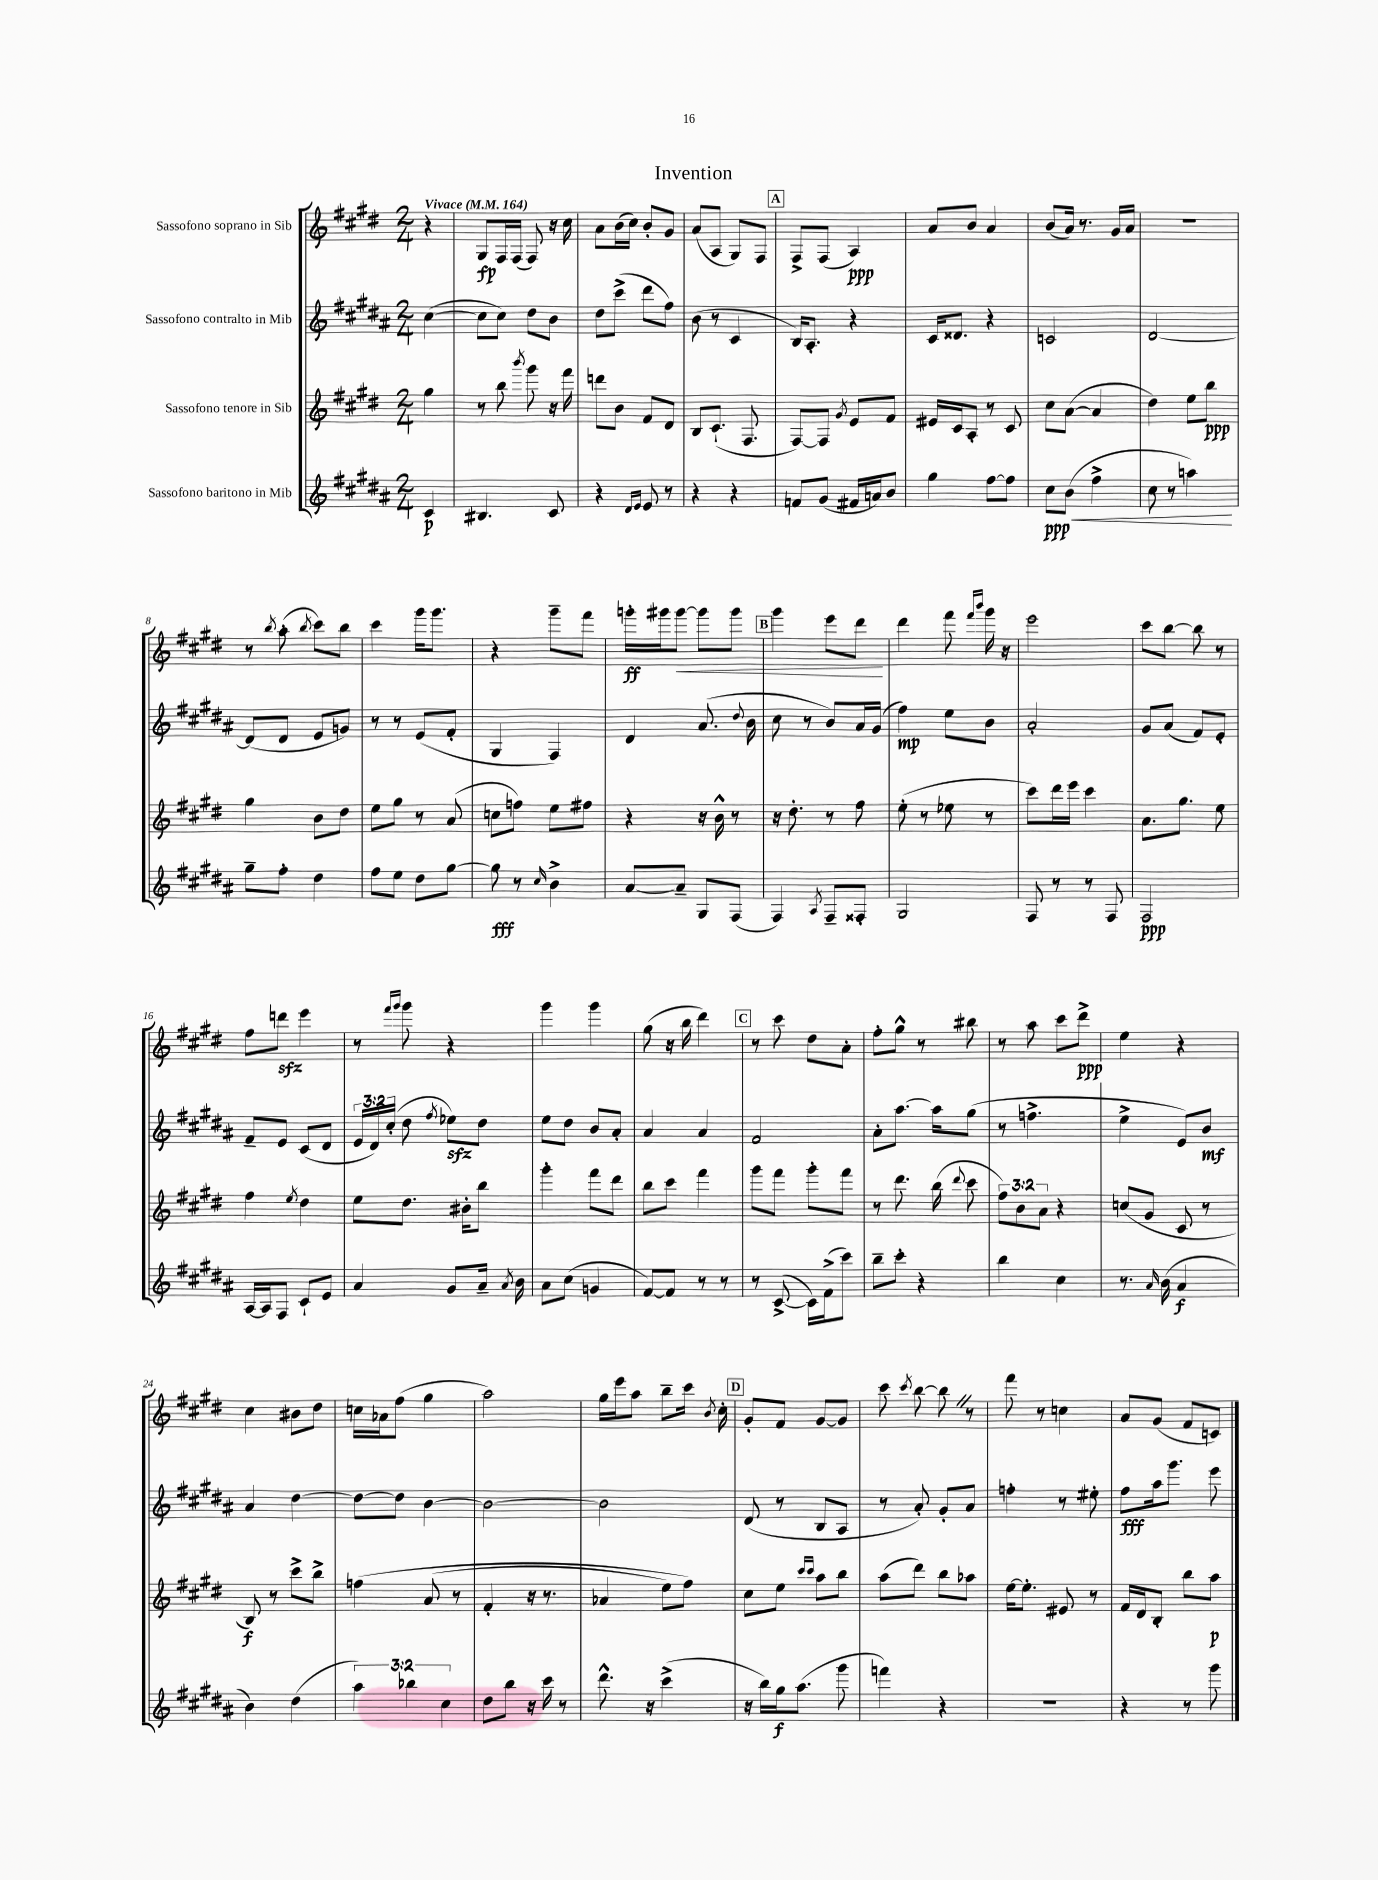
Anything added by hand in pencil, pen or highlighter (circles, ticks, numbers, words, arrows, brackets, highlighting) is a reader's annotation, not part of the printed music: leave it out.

**kern	**dynam	**kern	**dynam	**kern	**dynam	**kern	**dynam
*part4	*part4	*part3	*part3	*part2	*part2	*part1	*part1
*staff4	*staff4	*staff3	*staff3	*staff2	*staff2	*staff1	*staff1
*I"Sassofono baritono in Mib	*	*I"Sassofono tenore in Sib	*	*I"Sassofono contralto in Mib	*	*I"Sassofono soprano in Sib	*
*clefG2	*	*clefG2	*	*clefG2	*	*clefG2	*
*k[f#c#g#d#a#]	*	*k[f#c#g#d#]	*	*k[f#c#g#d#a#]	*	*k[f#c#g#d#]	*
*M2/4	*	*M2/4	*	*M2/4	*	*M2/4	*
*MM164	*	*MM164	*	*MM164	*	*MM164	*
=	=	=	=	=	=	=	=
!	!	!	!	!	!	!LO:TX:a:B:t=Vivace	!
4c#/	p	4gg#\	.	([4cc#\	.	4r	.
=1	=1	=1	=1	=1	=1	=1	=1
4.B#X/	.	8r	.	8cc#\L]	.	8G#/L	fp
.	.	8bb\	.	8cc#\J)	.	16F#/L	.
.	.	.	.	.	.	(16F#/JJ	.
.	.	8qbbb/	.	.	.	.	.
.	.	8ggg#\	.	8dd#\L	.	8F#/)	.
8c#/	.	16r	.	8b\J	.	16r	.
.	.	16fff#\	.	.	.	16cc#\	.
=2	=2	=2	=2	=2	=2	=2	=2
4r	.	8dddn\L	.	8dd#\L	.	8a\L	.
.	.	8b\J	.	(8ccc#^\J	.	(16b\L	.
.	.	.	.	.	.	16cc#\JJ)	.
16qqd#/LL	.	.	.	.	.	.	.
16qqe/JJ	.	.	.	.	.	.	.
8e/	.	8f#/L	.	8ddd#\L	.	8b'/L	.
8r	.	8d#/J	.	8ff#\J)	.	8g#/J	.
=3	=3	=3	=3	=3	=3	=3	=3
4r	.	8B/L	.	(8b\	.	(8a/L	.
.	.	(8.c#`/J	.	8r	.	8A/J	.
4r	.	.	.	4c#/	.	8G#/L)	.
.	.	8.F#/	.	.	.	.	.
.	.	.	.	.	.	8F#/J	.
!!LO:REH:place=s1:t=A
=4	=4	=4	=4	=4	=4	=4	=4
8fn/L	.	[8F#/L)	.	16B/KL)	.	8F#^/L	.
.	.	.	.	8.A#'/J	.	.	.
(8g#/J	.	8F#/J]	.	.	.	(8F#/J	.
.	.	8qg#/	.	.	.	.	.
16f#X/LL	.	8e/L	.	4r	.	4A/)	ppp
16an/J)	.	.	.	.	.	.	.
8b/J	.	8f#/J	.	.	.	.	.
=5	=5	=5	=5	=5	=5	=5	=5
4gg#\	.	16e#X/LL	.	16c#/KL	.	8a/L	.
.	.	16c#/J	.	8.d##X/J	.	.	.
.	.	8A'/J	.	.	.	8b/J	.
[8ff#\L	.	8r	.	4r	.	4a/	.
8ff#\J]	.	8c#/	.	.	.	.	.
=6	=6	=6	=6	=6	=6	=6	=6
!	!LO:HP:b	!	!	!	!	!	!
8cc#\L	< ppp	8cc#\L	.	2cn/	.	(8b/L	.
(8b\J	.	([8a\J	.	.	.	16a/Jk)	.
.	.	.	.	.	.	8.r	.
4ff#^\	.	4a/]	.	.	.	.	.
.	.	.	.	.	.	16g#/LL	.
.	.	.	.	.	.	16a/JJ	.
=7	=7	=7	=7	=7	=7	=7	=7
8cc#\	.	4dd#\)	.	[2d#/	.	2r	.
8r	.	.	.	.	.	.	.
4aan\)	.	8ee\L	.	.	.	.	.
.	.	8bb\J	ppp	.	.	.	.
.	[	.	.	.	.	.	.
!!LO:LB:g=z
=8	=8	=8	=8	=8	=8	=8	=8
8gg#~\L	.	4gg#\	.	(8d#/L]	.	8r	.
.	.	.	.	.	.	8qbb/	.
8ff#'\J	.	.	.	8d#/J	.	(8aa'\	.
.	.	.	.	.	.	8qbb/	.
4dd#\	.	8b\L	.	8e/L	.	8ccc#\L)	.
.	.	8dd#\J	.	8gn/J)	.	8bb\J	.
=9	=9	=9	=9	=9	=9	=9	=9
8ff#\L	.	8ee\L	.	8r	.	4ccc#\	.
8ee\J	.	8gg#\J	.	8r	.	.	.
8dd#\L	.	8r	.	(8e/L	.	16ggg#\KL	.
.	.	.	.	.	.	8.ggg#\J	.
[8gg#\J	.	(8a/	.	8f#'/J	.	.	.
=10	=10	=10	=10	=10	=10	=10	=10
8gg#\]	fff	8ccn\L	.	4G#/	.	4r	.
8r	.	8ffn\J)	.	.	.	.	.
16qqcc#/	.	.	.	.	.	.	.
4b^\	.	8ee\L	.	4F#/)	.	8ggg#~\L	.
.	.	8ff#X\J	.	.	.	8fff#\J	.
=11	=11	=11	=11	=11	=11	=11	=11
[8a#/L	.	4r	.	4d#/	.	16gggn'\LL	ff
.	.	.	.	.	.	16ggg#X\J	.
!	!	!	!	!	!	!	!LO:HP:b
8a#~/J]	.	.	.	.	.	[8ggg#\J	<
8G#/L	.	16r	.	(8.a#/	.	8ggg#\L]	.
.	.	16b^^\	.	.	.	.	.
(8F#/J	.	8r	.	.	.	8ggg#\J	.
.	.	.	.	8qqdd#/	.	.	.
.	.	.	.	16b\	.	.	.
!!LO:REH:place=s1:t=B
=12	=12	=12	=12	=12	=12	=12	=12
4F#/)	.	16r	.	8cc#\	.	4ggg#\	.
.	.	8.dd#'\	.	.	.	.	.
.	.	.	.	8r	.	.	.
8qA#/	.	.	.	.	.	.	.
8F#~/L	.	8r	.	8b/L)	.	8eee\L	.
8F##X'/J	.	8ff#\	.	16a#/L	.	8ddd#\J	.
.	.	.	.	(16g#/JJ	.	.	.
.	.	.	.	.	.	.	[
=13	=13	=13	=13	=13	=13	=13	=13
2G#/	.	(8ee'\	.	4ff#\)	mp	4ddd#\	.
.	.	8r	.	.	.	.	.
.	.	8ee-X\	.	8ee\L	.	8fff#\	.
.	.	.	.	.	.	16qqfff#/LL	.
.	.	.	.	.	.	16qqbbb/JJ	.
.	.	8r	.	8b\J	.	16ggg#\	.
.	.	.	.	.	.	16r	.
=14	=14	=14	=14	=14	=14	=14	=14
8F#/	.	8ccc#\L)	.	2a#'/	.	2eee\	.
8r	.	16ddd#\L	.	.	.	.	.
.	.	16eee\JJ	.	.	.	.	.
8r	.	4ccc#\	.	.	.	.	.
8F#/	.	.	.	.	.	.	.
=15	=15	=15	=15	=15	=15	=15	=15
2F#/	ppp	8.a\L	.	8g#/L	.	8ccc#\L	.
.	.	.	.	(8a#/J	.	[8bb\J	.
.	.	8.gg#\J	.	.	.	.	.
.	.	.	.	8f#/L)	.	8bb\]	.
.	.	8ee\	.	8e'/J	.	8r	.
!!LO:LB:g=z
=16	=16	=16	=16	=16	=16	=16	=16
[16A#/LL	.	4ff#\	.	8f#~/L	.	8ff#\L	.
16A#/J]	.	.	.	.	.	.	.
8F#/J	.	.	.	8e/J	.	8dddnzz\J	.
.	.	8qee/	.	.	.	.	.
8c#`/L	.	4dd#\	.	(8c#/L	.	4eee\	.
8e/J	.	.	.	8d#/J	.	.	.
=17	=17	=17	=17	=17	=17	=17	=17
4a#/	.	8ee\L	.	24e/LL	.	8r	.
.	.	.	.	24d#/)	.	.	.
.	.	.	.	(24cc#'/JJ	.	.	.
.	.	.	.	.	.	16qqfff#/LL	.
.	.	.	.	.	.	16qqggg#/JJ	.
.	.	8.dd#\J	.	8dd#\	.	8ggg#\	.
.	.	.	.	8qff#/	.	.	.
8g#/L	.	.	.	8ee-Xzz\L)	.	4r	.
.	.	16b#X'\KL	.	.	.	.	.
16a#~/Jk	.	8bb\J	.	8dd#\J	.	.	.
8qa#/	.	.	.	.	.	.	.
16b\	.	.	.	.	.	.	.
=18	=18	=18	=18	=18	=18	=18	=18
8a#\L	.	4ggg#'\	.	8ee\L	.	4ggg#\	.
(8cc#\J	.	.	.	8dd#\J	.	.	.
4gn/	.	8fff#\L	.	8b/L	.	4ggg#\	.
.	.	8ddd#\J	.	8a#'/J	.	.	.
=19	=19	=19	=19	=19	=19	=19	=19
[8f#/L)	.	8bb\L	.	4a#/	.	(8gg#\	.
8f#/J]	.	8ccc#\J	.	.	.	16r	.
.	.	.	.	.	.	16bb\	.
8r	.	4fff#\	.	4a#/	.	4ddd#\)	.
8r	.	.	.	.	.	.	.
!!LO:REH:place=s1:t=C
=20	=20	=20	=20	=20	=20	=20	=20
8r	.	8ggg#\L	.	2f#/	.	8r	.
([8c#^/	.	8fff#\J	.	.	.	8ccc#\	.
16c#\LL])	.	8ggg#'\L	.	.	.	8dd#\L	.
(16f#^\J	.	.	.	.	.	.	.
8ccc#\J)	.	8fff#\J	.	.	.	8a'\J	.
=21	=21	=21	=21	=21	=21	=21	=21
8bb~\L	.	8r	.	8a#'\L	.	8ff#'\L	.
8ccc#'\J	.	8.ddd#\	.	[8.aa#\J	.	8gg#^^\J	.
4r	.	.	.	.	.	8r	.
.	.	(16bb\	.	16aa#\KL]	.	.	.
.	.	8qqddd#/	.	.	.	.	.
.	.	8ccc#\	.	(8gg#\J	.	8bb#X\	.
=22	=22	=22	=22	=22	=22	=22	=22
4bb\	.	12ff#\L)	.	8r	.	8r	.
.	.	12b\	.	.	.	.	.
.	.	.	.	4.ffn^\	.	8aa\	.
.	.	12a\J	.	.	.	.	.
4cc#\	.	4r	.	.	.	8ccc#\L	.
.	.	.	.	.	.	8ddd#^\J	ppp
=23	=23	=23	=23	=23	=23	=23	=23
8.r	.	(8ccn/L	.	4ee^\	.	4ee\	.
.	.	8g#/J	.	.	.	.	.
16qqa#/	.	.	.	.	.	.	.
(16b\	.	.	.	.	.	.	.
4a#/	f	8c#/	.	8e/L)	.	4r	.
.	.	8r	.	8b/J	mf	.	.
!!LO:LB:g=z
=24	=24	=24	=24	=24	=24	=24	=24
4b\)	.	8B/)	f	4a#/	.	4cc#\	.
.	.	8r	.	.	.	.	.
(4dd#\	.	8ccc#^\L	.	[4dd#\	.	8b#X\L	.
.	.	8bb^\J	.	.	.	8dd#\J	.
=25	=25	=25	=25	=25	=25	=25	=25
6aa#\)	.	(4ffn\	.	8dd#\L_	.	16ccn\LL	.
.	.	.	.	.	.	16a-X\J	.
.	.	.	.	8dd#\J]	.	(8ff#\J	.
6bb-X\	.	.	.	.	.	.	.
.	.	(8a/	.	[4b\	.	4gg#\	.
6cc#\	.	.	.	.	.	.	.
.	.	8r	.	.	.	.	.
=26	=26	=26	=26	=26	=26	=26	=26
8dd#\L	.	4f#'/	.	2b\_	.	2aa\)	.
8bb\J	.	.	.	.	.	.	.
16r	.	16r	.	.	.	.	.
16ccc#\	.	8.r	.	.	.	.	.
8r	.	.	.	.	.	.	.
=27	=27	=27	=27	=27	=27	=27	=27
8.ddd#^^\	.	4a-X/	.	2b\]	.	16gg#\LL	.
.	.	.	.	.	.	16eee\J	.
.	.	.	.	.	.	8aa\J	.
16r	.	.	.	.	.	.	.
(4ccc#^\	.	8ee\L)	.	.	.	8bb~\L	.
.	.	8ff#\J)	.	.	.	16ccc#\Jk	.
.	.	.	.	.	.	8qb/	.
.	.	.	.	.	.	16cc#'\	.
!!LO:REH:place=s1:t=D
=28	=28	=28	=28	=28	=28	=28	=28
16r	.	8cc#\L	.	(8d#/	.	8g#'/L	.
16bb\LL)	.	.	.	.	.	.	.
16gg#\J	f	8ee\J	.	8r	.	8f#/J	.
(8.aa#\J	.	.	.	.	.	.	.
.	.	16qqccc#/LL	.	.	.	.	.
.	.	16qqccc#/JJ	.	.	.	.	.
.	.	8aa\L	.	8B/L	.	[8g#/L	.
8ggg#\	.	8bb\J	.	8A#/J	.	8g#/J]	.
=29	=29	=29	=29	=29	=29	=29	=29
4fffn\)	.	(8aa\L	.	8r	.	8ccc#\	.
.	.	.	.	.	.	8qccc#/	.
.	.	8ddd#\J)	.	8a#'/)	.	[8bb\	.
4r	.	8bb\L	.	8g#'/L	.	8bbZ\]	.
.	.	8aa-X\J	.	8a#/J	.	8r	.
=30	=30	=30	=30	=30	=30	=30	=30
2r	.	[16ee\KL	.	4ffn'\	.	8fff#\	.
.	.	8.ee'\J]	.	.	.	.	.
.	.	.	.	.	.	8r	.
.	.	8e#X/	.	8r	.	4ccn\	.
.	.	8r	.	8ee#X'\	.	.	.
=31	=31	=31	=31	=31	=31	=31	=31
4r	.	16f#/LL	.	8ff#\L	fff	8a/L	.
.	.	16d#/J	.	.	.	.	.
.	.	8B'/J	.	16aa#\k	.	(8g#/J	.
.	.	.	.	8.ggg#\J	.	.	.
8r	.	8bb\L	.	.	.	8f#/L	.
8ggg#\	.	8aa\J	p	8eee\	.	8cn/J)	.
==	==	==	==	==	==	==	==
*-	*-	*-	*-	*-	*-	*-	*-
